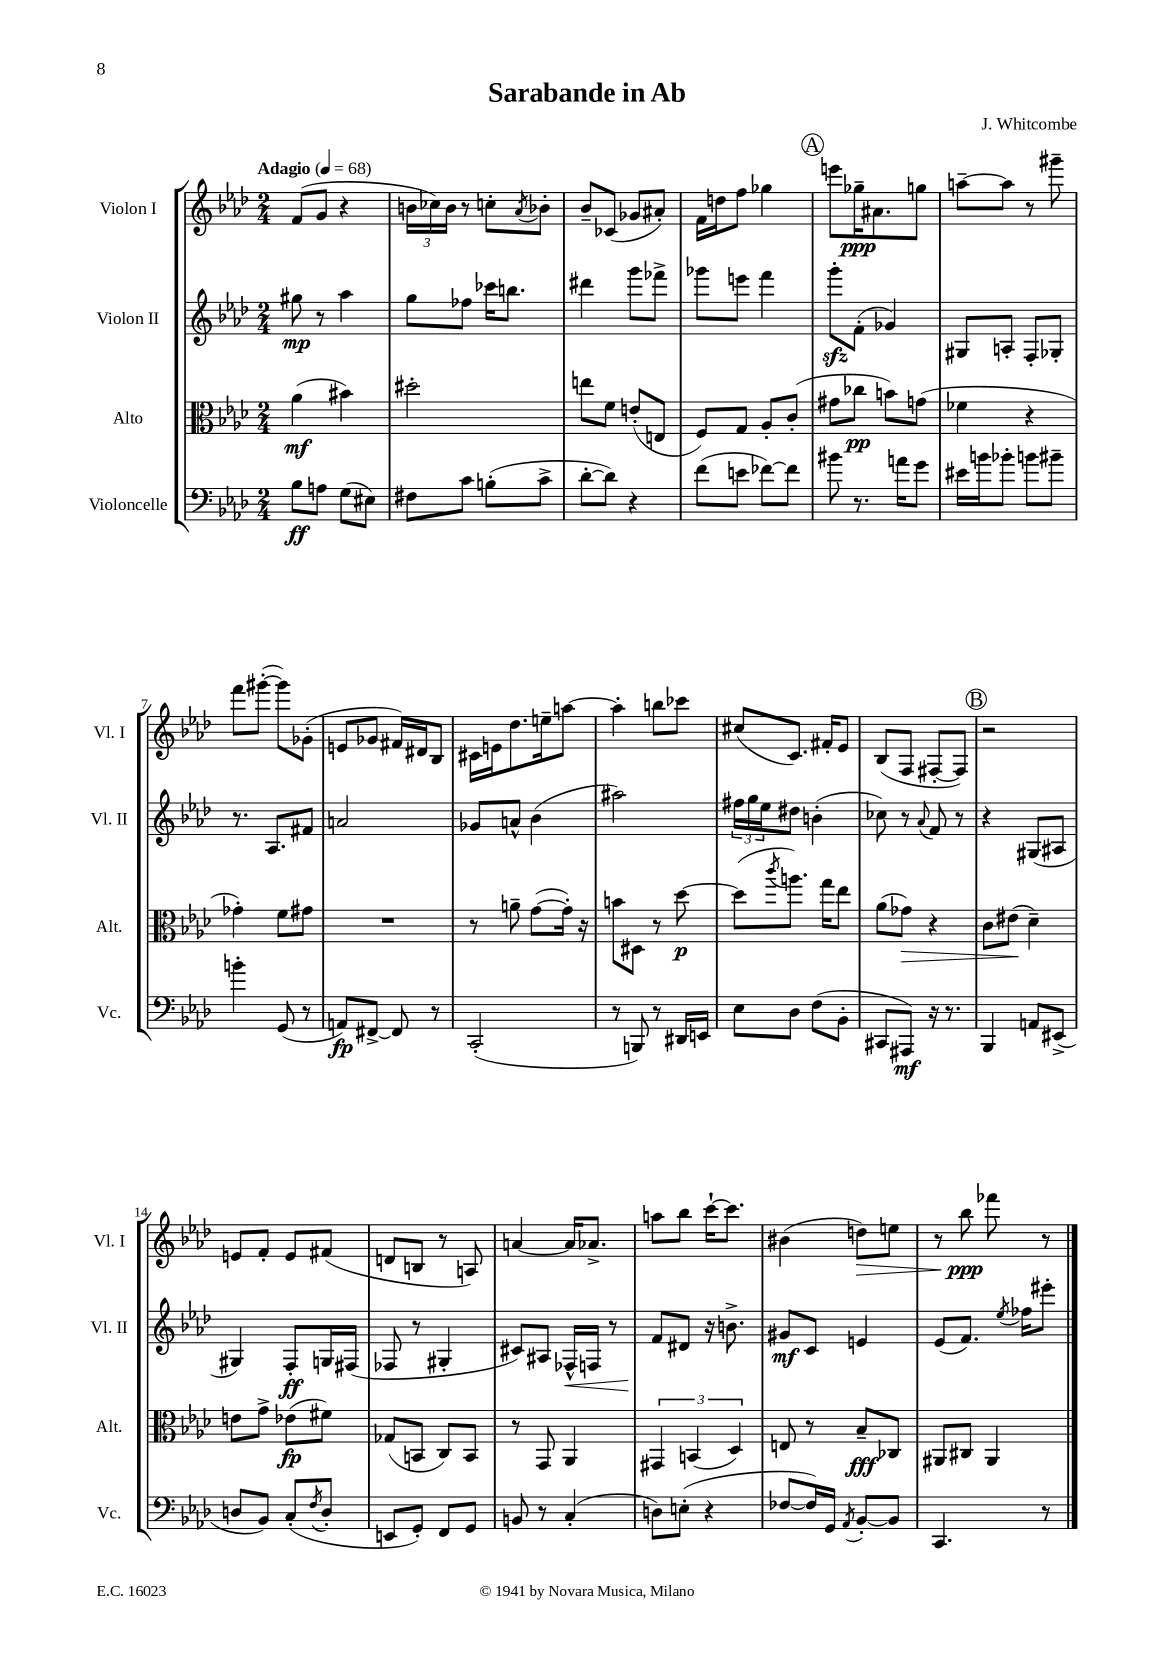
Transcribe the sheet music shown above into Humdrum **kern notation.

**kern	**dynam	**kern	**dynam	**kern	**dynam	**kern	**dynam
*part4	*part4	*part3	*part3	*part2	*part2	*part1	*part1
*staff4	*staff4	*staff3	*staff3	*staff2	*staff2	*staff1	*staff1
*I"Violoncelle	*	*I"Alto	*	*I"Violon II	*	*I"Violon I	*
*I'Vc.	*	*I'Alt.	*	*I'Vl. II	*	*I'Vl. I	*
*clefF4	*	*clefC3	*	*clefG2	*	*clefG2	*
*k[b-e-a-d-]	*	*k[b-e-a-d-]	*	*k[b-e-a-d-]	*	*k[b-e-a-d-]	*
*M2/4	*	*M2/4	*	*M2/4	*	*M2/4	*
*MM68	*	*MM68	*	*MM68	*	*MM68	*
=1	=1	=1	=1	=1	=1	=1	=1
!	!	!	!	!	!	!LO:TX:a:B:t=Adagio	!
8B-\L	ff	(4a-\	mf	8gg#X\	mp	(8f/L	.
8An\J	.	.	.	8r	.	8g/J	.
(8G\L	.	4b#X\)	.	4aa-\	.	4r	.
8E#X\J)	.	.	.	.	.	.	.
=2	=2	=2	=2	=2	=2	=2	=2
8F#X\L	.	2dd#X'\	.	8gg\L	.	24bn\LL	.
.	.	.	.	.	.	24cc-X\)	.
.	.	.	.	.	.	24b\JJ	.
8c\J	.	.	.	8ff-X\J	.	8r	.
(8Bn'\L	.	.	.	16ccc-X\KL	.	8ccn'\L	.
.	.	.	.	8.bbn\J	.	.	.
.	.	.	.	.	.	8qa-/	.
8c^\J	.	.	.	.	.	8b-X'\J	.
=3	=3	=3	=3	=3	=3	=3	=3
[8d-'\L	.	8een\L	.	4ddd#X\	.	8b-~/L	.
8d-\J])	.	8f\J	.	.	.	(8c-X/J	.
4r	.	(8en'/L	.	8ggg\L	.	8g-X/L	.
.	.	8En/J	.	8fff-X^\J	.	8a#X'/J)	.
=4	=4	=4	=4	=4	=4	=4	=4
(8f\L	.	8F/L)	.	8ggg-X\L	.	16f\LL	.
.	.	.	.	.	.	16ddn\J	.
8en\J	.	8G/J	.	8eeen\J	.	8ff\J	.
[8f-X\L)	.	8A-'/L	.	4fff\	.	4gg-X\	.
8f-\J]	.	(8c'/J	.	.	.	.	.
!!LO:REH:place=s1:t=A
=5	=5	=5	=5	=5	=5	=5	=5
8b#X\	.	8g#X\L	.	8gggzz'\L	.	8eeen\L	.
8.r	.	8cc-X\J	pp	(8f'\J	.	16gg-X~\K	ppp
.	.	.	.	.	.	8.a#X\	.
.	.	8bn\L)	.	4g-X/)	.	.	.
16an\KL	.	.	.	.	.	.	.
8g\J	.	(8gn\J	.	.	.	8ggn\J	.
=6	=6	=6	=6	=6	=6	=6	=6
16e#X\LL	.	4f-X\	.	8G#X/L	.	[8aan~\L	.
16bn\J	.	.	.	.	.	.	.
8b-X'\J	.	.	.	8An'/J	.	8aa\J]	.
8bn\L	.	4r	.	8F'/L	.	8r	.
8b#X~\J	.	.	.	8G-X'/J	.	8ggg#X~\	.
!!LO:LB:g=z
=7	=7	=7	=7	=7	=7	=7	=7
4bn'\	.	4g-X'\)	.	8.r	.	8fff\L	.
.	.	.	.	.	.	([8ggg#X'\J	.
.	.	.	.	8.A-/L	.	.	.
(8GG/	.	8f\L	.	.	.	8ggg#\L])	.
8r	.	8g#X\J	.	8f#X/J	.	(8g-X'\J	.
=8	=8	=8	=8	=8	=8	=8	=8
8AAn/L)	fp	2r	.	2an/	.	8en/L	.
[8FF#X^/J	.	.	.	.	.	8g-X/J	.
8FF#/]	.	.	.	.	.	16f#X/LL)	.
.	.	.	.	.	.	16d#X/J	.
8r	.	.	.	.	.	8B-/J	.
=9	=9	=9	=9	=9	=9	=9	=9
(2CC'/	.	8r	.	8g-X/L	.	16c#X\LL	.
.	.	.	.	.	.	16en\J	.
.	.	8an~\	.	8an^^/J	.	8.dd-\	.
.	.	([8g\L	.	(4b-\	.	.	.
.	.	.	.	.	.	16een~\k	.
.	.	16g'\Jk])	.	.	.	[8aan\J	.
.	.	16r	.	.	.	.	.
=10	=10	=10	=10	=10	=10	=10	=10
8r	.	8bn\L	.	2aa#X\)	.	4aa'\]	.
8BBBn/)	.	8D#X\J	.	.	.	.	.
8r	.	8r	.	.	.	8bbn\L	.
16DD#X/LL	.	[8dd-\	p	.	.	8ccc-X\J	.
16EEn/JJ	.	.	.	.	.	.	.
=11	=11	=11	=11	=11	=11	=11	=11
8E-\L	.	(8dd-\L]	.	24ff#X\LL	.	(8cc#X/L	.
.	.	.	.	24gg\	.	.	.
.	.	.	.	24ee-\J	.	.	.
.	.	8qccc/	.	.	.	.	.
8D-\J	.	8.aan\J)	.	8dd#X\J	.	8.c/J)	.
(8F\L	.	.	.	(4bn'\	.	.	.
.	.	16gg\KL	.	.	.	16f#X'/KL	.
8BB-'\J	.	8ee-\J	.	.	.	8e-/J	.
=12	=12	=12	=12	=12	=12	=12	=12
8CC#X/L	.	(8a-\L	.	8cc-X\)	.	(8B-/L	.
!	!	!	!LO:HP:b	!	!	!	!
8AAA#X/J)	mf	8g-X\J)	>	8r	.	8F/J	.
.	.	.	.	8qqa-/	.	.	.
16r	.	4r	.	8f/	.	[8F#X'/L	.
8.r	.	.	.	.	.	.	.
.	.	.	.	8r	.	8F#/J])	.
!!LO:REH:place=s1:t=B
=13	=13	=13	=13	=13	=13	=13	=13
4BBB-/	.	8c\L	.	4r	.	2r	.
.	.	(8e#X\J	.	.	.	.	.
8AAn/L	.	4d-~\)	]	(8G#X/L	.	.	.
(8EE#X^/J	.	.	.	8A#X/J	.	.	.
!!LO:LB:g=z
=14	=14	=14	=14	=14	=14	=14	=14
8Dn/L	.	8en\L	.	4G#X/)	.	8en/L	.
8BB-/J)	.	8g^\J	.	.	.	8f'/J	.
(8C'/L	.	(8e-X\L	fp	8F'/L	ff	8e/L	.
8qF/	.	.	.	.	.	.	.
8D'/J	.	8f#X\J)	.	16Gn/L	.	(8f#X/J	.
.	.	.	.	(16F#X/JJ	.	.	.
=15	=15	=15	=15	=15	=15	=15	=15
8EEn/L	.	(8G-X/L	.	8F-X/	.	8dn/L	.
8GG'/J)	.	8BBn/J	.	8r	.	8Bn/J	.
8FF/L	.	8C/L)	.	4G#X'/	.	8r	.
8GG/J	.	8BB/J	.	.	.	8An/)	.
=16	=16	=16	=16	=16	=16	=16	=16
8BBn/	.	8r	.	8c#X/L)	.	[4an/	.
8r	.	8GG/	.	8A#X/J	.	.	.
!	!	!	!	!	!LO:HP:b	!	!
(4C'/	.	4AA-/	.	16F-X^^/LL	<	16a/KL]	.
.	.	.	.	16Fn/JJ	.	8.a-X^/J	.
.	.	.	.	8r	.	.	.
=17	=17	=17	=17	=17	=17	=17	=17
8Dn\L)	.	6GG#X/	.	8f/L	.	8aan\L	.
(8En'\J	.	.	.	8d#X/J	[	8bb-\J	.
.	.	(6BBn/	.	.	.	.	.
4r	.	.	.	16r	.	[16ccc`\KL	.
.	.	.	.	8.bn^\	.	8.ccc\J]	.
.	.	6D-/)	.	.	.	.	.
=18	=18	=18	=18	=18	=18	=18	=18
[8F-X/L	.	8En/	.	8g#X/L	mf	(4b#X\	.
16F-/L])	.	8r	.	8c/J	.	.	.
16GG/JJ	.	.	.	.	.	.	.
8qAA-/	.	.	.	.	.	.	.
!	!	!	!	!	!	!	!LO:HP:b
[8BB-'/L	.	8B-~/L	fff	4en/	.	8ddn\L)	>
8BB-/J]	.	8C-X/J	.	.	.	8een\J	.
=19	=19	=19	=19	=19	=19	=19	=19
4.CC/	.	8AA#X/L	.	(8e-/L	.	8r	.
.	.	8C#X/J	.	8.f/J)	.	8bb-\	ppp
.	.	4AA#/	.	.	.	8fff-X\	]
.	.	.	.	8qee-/	.	.	.
.	.	.	.	16ff-X\KL	.	.	.
8r	.	.	.	8eee#X'\J	.	8r	.
==	==	==	==	==	==	==	==
*-	*-	*-	*-	*-	*-	*-	*-
